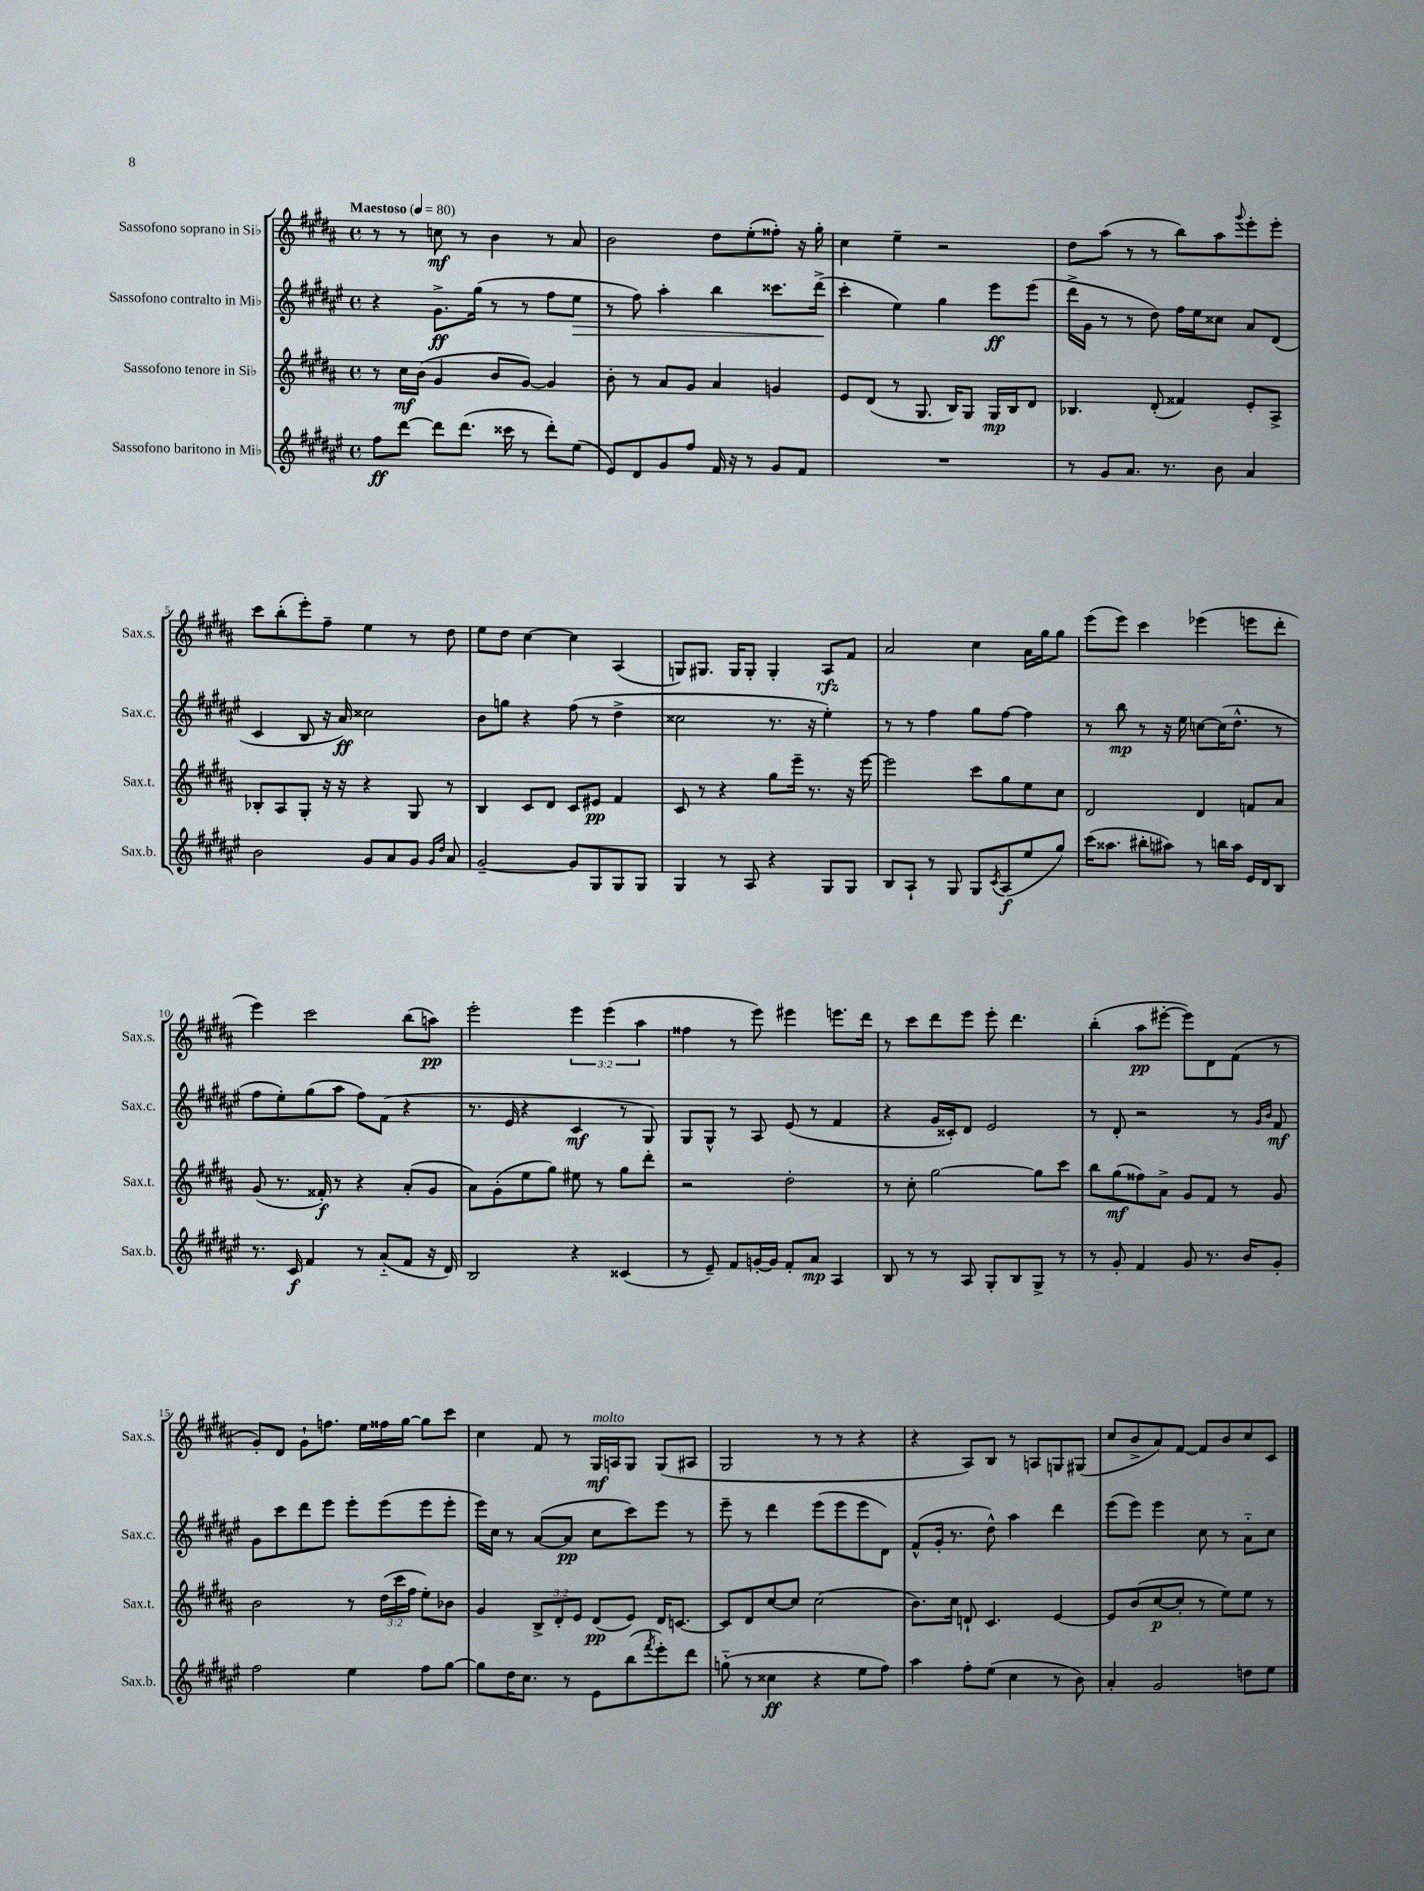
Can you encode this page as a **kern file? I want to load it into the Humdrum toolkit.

**kern	**dynam	**kern	**dynam	**kern	**dynam	**kern	**dynam
*part4	*part4	*part3	*part3	*part2	*part2	*part1	*part1
*staff4	*staff4	*staff3	*staff3	*staff2	*staff2	*staff1	*staff1
*I"Sassofono baritono in Mi♭	*	*I"Sassofono tenore in Si♭	*	*I"Sassofono contralto in Mi♭	*	*I"Sassofono soprano in Si♭	*
*I'Sax.b.	*	*I'Sax.t.	*	*I'Sax.c.	*	*I'Sax.s.	*
*clefG2	*	*clefG2	*	*clefG2	*	*clefG2	*
*k[f#c#g#d#a#e#]	*	*k[f#c#g#d#a#]	*	*k[f#c#g#d#a#e#]	*	*k[f#c#g#d#a#]	*
*M4/4	*	*M4/4	*	*M4/4	*	*M4/4	*
*met(c)	*	*met(c)	*	*met(c)	*	*met(c)	*
*MM80	*	*MM80	*	*MM80	*	*MM80	*
=1	=1	=1	=1	=1	=1	=1	=1
!	!	!	!	!	!	!LO:TX:a:B:t=Maestoso	!
8ff#\L	ff	8r	.	4r	.	8r	.
[8ddd#\J	.	16cc#\LL	mf	.	.	8r	.
.	.	(16b\JJ	.	.	.	.	.
8ddd#\L]	.	4g#/	.	8.g#^\L	ff	8ccn\	mf
(8.ddd#\J	.	.	.	.	.	8r	.
.	.	.	.	(16gg#\Jk	.	.	.
.	.	8b/L	.	8r	.	4b\	.
16ccc##X\	.	.	.	.	.	.	.
8r	.	[8g#/J)	.	8r	.	.	.
8ddd#'\L)	.	4g#/]	.	8ff#\L	.	8r	.
!	!	!	!	!	!LO:HP:b	!	!
(8ee#\J	.	.	.	8ee#\J	>	8a#/	.
=2	=2	=2	=2	=2	=2	=2	=2
8e#/L)	.	8b'\	.	8r	.	2b\	.
8d#/	.	8r	.	8ff#\)	.	.	.
8g#/	.	8a#/L	.	4aa#'\	.	.	.
8ff#/J	.	8g#/J	.	.	.	.	.
16f#/	.	4a#/	.	4bb\	.	8dd#\L	.
16r	.	.	.	.	.	.	.
8r	.	.	.	.	.	(8ee'\	.
8g#/L	.	4gn/	.	8.ccc##X\L	.	8ff##X'\J)	.
8f#/J	.	.	.	.	.	16r	.
.	.	.	.	(16ddd#^\Jk	.	16gg#'\	.
.	.	.	.	.	]	.	.
=3	=3	=3	=3	=3	=3	=3	=3
1r	.	8e/L	.	4ccc#'\	.	4cc#\	.
.	.	(8d#/J	.	.	.	.	.
.	.	8r	.	4ee#\)	.	4ee~\	.
.	.	8.G#/	.	.	.	.	.
.	.	.	.	4gg#\	.	2r	.
.	.	16B/KL)	.	.	.	.	.
.	.	8G#/J	.	.	.	.	.
.	.	16G#/LL	mp	8eee#\L	ff	.	.
.	.	16B/J	.	.	.	.	.
.	.	8d#/J	.	(8eee#\J	.	.	.
=4	=4	=4	=4	=4	=4	=4	=4
8r	.	4.B-X/	.	16ddd#^\LL	.	8dd#\L	.
.	.	.	.	16g#\JJ	.	.	.
8g#/L	.	.	.	8r	.	(8aa#\J	.
8.a#/J	.	.	.	8r	.	8r	.
.	.	(8d#'/	.	8dd#\)	.	8r	.
8.r	.	.	.	.	.	.	.
.	.	4f##X/)	.	16ff#\LL	.	8bb\L)	.
.	.	.	.	16ee#\J	.	.	.
8b\	.	.	.	8cc##X\J	.	8aa#\	.
.	.	.	.	.	.	8qqggg#/	.
4a#/	.	8e'/L	.	8a#/L	.	8eee'\	.
.	.	8A#^/J	.	(8d#/J	.	8eee'\J	.
!!LO:LB:g=z
=5	=5	=5	=5	=5	=5	=5	=5
2b\	.	8B-X'/L	.	4c#/	.	8ccc#\L	.
.	.	8A#/	.	.	.	(8bb'\	.
.	.	8G#'/J	.	8B/	.	8eee'\)	.
.	.	16r	.	16r	.	8ff#~\J	.
.	.	16r	.	16a#/)	ff	.	.
8g#/L	.	4r	.	2cc##X\	.	4ee\	.
8a#/	.	.	.	.	.	.	.
8g#/J	.	8G#/	.	.	.	8r	.
16qqg#/LL	.	.	.	.	.	.	.
16qqdd#/JJ	.	.	.	.	.	.	.
8a#/	.	8r	.	.	.	8dd#\	.
=6	=6	=6	=6	=6	=6	=6	=6
[2g#~/	.	4B/	.	8b\L	.	8ee\L	.
.	.	.	.	8ggn\J	.	8dd#\J	.
.	.	8c#/L	.	4r	.	[4cc#\	.
.	.	8d#/J	.	.	.	.	.
8g#/L]	.	8c#/L	.	(8ff#\	.	4cc#\]	.
8G#/	.	8e#X/J	pp	8r	.	.	.
8G#/	.	4f#/	.	4dd#^\	.	(4A#/	.
8G#/J	.	.	.	.	.	.	.
=7	=7	=7	=7	=7	=7	=7	=7
4G#/	.	8c#/	.	2cc##X\	.	8Gn/L)	.
.	.	8r	.	.	.	8.G#X/J	.
8r	.	4r	.	.	.	.	.
.	.	.	.	.	.	16G#/KL	.
8A#/	.	.	.	.	.	8G#'/J	.
4r	.	8gg#\L	.	8.r	.	4G#'/	.
.	.	16eee~\Jk	.	.	.	.	.
.	.	8.r	.	16r	.	.	.
8G#/L	.	.	.	4ee#'\)	.	8A#/L	rfz
8G#/J	.	16r	.	.	.	8f#/J	.
.	.	[16eee\	.	.	.	.	.
=8	=8	=8	=8	=8	=8	=8	=8
8B/L	.	2eee\]	.	8r	.	2a#/	.
8A#`/J	.	.	.	8r	.	.	.
8r	.	.	.	4ff#\	.	.	.
8G#/	.	.	.	.	.	.	.
8G#/L	.	8ccc#\L	.	8gg#\L	.	4cc#\	.
8qc#/	.	.	.	.	.	.	.
(8A#/	f	8gg#\	.	[8ff#\J	.	.	.
8ee#/	.	8ee\	.	4ff#\]	.	16a#\LL	.
.	.	.	.	.	.	16gg#\J	.
8gg#/J)	.	8cc#\J	.	.	.	8gg#\J	.
=9	=9	=9	=9	=9	=9	=9	=9
(16ccc#\KL	.	2d#/	.	8r	.	(8eee\L	.
8.aa##X\J	.	.	.	.	.	.	.
.	.	.	.	8bb\	mp	8eee\J)	.
8bb#X'\L	.	.	.	8r	.	4ccc#\	.
8aa#X\J)	.	.	.	16r	.	.	.
.	.	.	.	16ee#\	.	.	.
8r	.	4d#/	.	[8ccn\L	.	(4eee-X\	.
16bbn\LL	.	.	.	(16cc\K]	.	.	.
16aa#\JJ	.	.	.	8.dd#^^\J	.	.	.
16e#/LL	.	8fn/L	.	.	.	8eeen\L	.
16d#/J	.	.	.	.	.	.	.
8B/J	.	8a#/J	.	8r	.	8ddd#'\J	.
!!LO:LB:g=z
=10	=10	=10	=10	=10	=10	=10	=10
8.r	.	(8g#/	.	8ff#\L	.	4eee\)	.
.	.	8.r	.	8ee#'\)	.	.	.
16c#/	f	.	.	.	.	.	.
4f#/	.	.	.	(8gg#\	.	2ccc#\	.
.	.	16f##X'/)	f	.	.	.	.
.	.	8r	.	8aa#\J	.	.	.
8r	.	4r	.	8ff#\L)	.	.	.
(8a#/L	.	.	.	(8f#\J	.	.	.
8f#/J	.	(8a#'/L	.	4r	.	(8bb\L	.
16r	.	8g#/J	.	.	.	8aan\J)	pp
16d#/)	.	.	.	.	.	.	.
=11	=11	=11	=11	=11	=11	=11	=11
2B/	.	8a#\L)	.	8.r	.	2eee'\	.
.	.	(8g#'\	.	.	.	.	.
.	.	.	.	16e#/	.	.	.
.	.	8ee\	.	4r	.	.	.
.	.	8gg#\J)	.	.	.	.	.
4r	.	8ee#X\	.	4c#/	mf	6eee\	.
.	.	8r	.	.	.	.	.
.	.	.	.	.	.	(6eee\	.
(4c##X/	.	8gg#\L	.	8r	.	.	.
.	.	.	.	.	.	6aa#\	.
.	.	8ddd#'\J	.	8G#/)	.	.	.
=12	=12	=12	=12	=12	=12	=12	=12
8r	.	2r	.	8G#/L	.	4ff##X\	.
8e#~/)	.	.	.	8G#^^/J	.	.	.
8f#/L	.	.	.	8r	.	8r	.
[16gn'/L	.	.	.	8A#/	.	8eee\)	.
16g/JJ]	.	.	.	.	.	.	.
8f#'/L	.	2dd#'\	.	(8e#/	.	4eee#X\	.
8a#/J	mp	.	.	8r	.	.	.
4A#/	.	.	.	4f#/	.	8.eeen\L	.
.	.	.	.	.	.	16ddd#\Jk	.
=13	=13	=13	=13	=13	=13	=13	=13
8B/	.	8r	.	4r	.	8r	.
8r	.	8cc#'\	.	.	.	8ccc#\L	.
8r	.	[2gg#\	.	16g#/LL	.	8ddd#\	.
.	.	.	.	16c##X'/J)	.	.	.
8A#/	.	.	.	8d#/J	.	8eee\J	.
8G#'/L	.	.	.	2e#/	.	8eee'\	.
8B/	.	.	.	.	.	4.ddd#\	.
8G#^/J	.	8gg#\L]	.	.	.	.	.
8r	.	8ccc#\J	.	.	.	.	.
=14	=14	=14	=14	=14	=14	=14	=14
8r	.	8bb\L	.	8r	.	(4bb'\	.
8g#'/	.	(8gg#\	mf	8d#'/	.	.	.
4f#/	.	8ff##X\)	.	2r	.	8aa#\L	pp
.	.	8a#^\J	.	.	.	[8eee#X'\J	.
8g#/	.	8g#/L	.	.	.	8eee#\L])	.
8.r	.	8f#/J	.	.	.	8d#\	.
.	.	8r	.	8r	.	(8f#\J	.
16b/KL	.	.	.	.	.	.	.
.	.	.	.	16qqg#/LL	.	.	.
.	.	.	.	16qqb/JJ	.	.	.
8g#'/J	.	8g#/	.	8f#/	mf	8r	.
!!LO:LB:g=z
=15	=15	=15	=15	=15	=15	=15	=15
2ff#\	.	2b\	.	8g#\L	.	8g#'/L)	.
.	.	.	.	8ccc#\	.	8d#/J	.
.	.	.	.	8ddd#\	.	8g#`\L	.
.	.	.	.	8eee#\J	.	8.ffn\J	.
4ee#\	.	8r	.	8eee#'\L	.	.	.
.	.	.	.	.	.	16ee\LL	.
.	.	(24dd#\LL	.	(8eee#\	.	16ff##X\	.
.	.	24ccc#\	.	.	.	.	.
.	.	.	.	.	.	[16gg#\JJ	.
.	.	24ff#\JJ	.	.	.	.	.
8ff#\L	.	8ee'\L)	.	8eee#\	.	8gg#\L]	.
[8gg#\J	.	8b-X\J	.	8eee#'\J	.	8ccc#\J	.
=16	=16	=16	=16	=16	=16	=16	=16
8gg#\L]	.	4g#/	.	16eee#\LL)	.	4cc#\	.
.	.	.	.	16cc#\JJ	.	.	.
16dd#\K	.	.	.	8r	.	.	.
8.cc#\J	.	.	.	.	.	.	.
.	.	12B^/L	.	([8a#/L	.	8f#/	.
.	.	12d#'/	.	.	.	.	.
8r	.	.	.	8a#/J]	pp	8r	.
.	.	12e/J	.	.	.	.	.
!	!	!	!	!	!	!LO:TX:a:i:t=molto	!
8e#\L	.	(8d#/L	pp	8cc#\L	.	16G#/LL	mf
.	.	.	.	.	.	16An/J	.
(8bb\	.	8e/J)	.	8ccc#\)	.	8G#/J	.
8qfff#/	.	.	.	.	.	.	.
8eee#'\)	.	16d#/KL	.	8eee#\J	.	(8G#/L	.
.	.	[8.cn/J	.	.	.	.	.
8ddd#\J	.	.	.	8r	.	8A#X/J	.
=17	=17	=17	=17	=17	=17	=17	=17
(8ggn\	.	8c/L]	.	8eee#~\	.	2G#/	.
8r	.	8d#/	.	8r	.	.	.
4cc##X\	ff	[8cc#/	.	4ddd#\	.	.	.
.	.	8cc#/J]	.	.	.	.	.
4r	.	(2cc#\	.	(8eee#\L	.	8r	.
.	.	.	.	8eee#\	.	8r	.
8ee#\L	.	.	.	8eee#\	.	4r	.
8ff#\J)	.	.	.	8d#\J)	.	.	.
=18	=18	=18	=18	=18	=18	=18	=18
4aa#\	.	8.b\L)	.	(8f#^^/L	.	4r	.
.	.	.	.	16g#'/Jk	.	.	.
.	.	16cc#\Jk	.	8.r	.	.	.
8ff#'\L	.	8dn`/	.	.	.	8A#/L)	.
(8ee#\J	.	4.c#/	.	8dd#^^\)	.	8B/J	.
4cc#\	.	.	.	4aa#\	.	8r	.
.	.	.	.	.	.	8An/L	.
8r	.	[4e/	.	4ddd#\	.	8Gn/	.
8b\)	.	.	.	.	.	(8G#X/J	.
=19	=19	=19	=19	=19	=19	=19	=19
4a#'/	.	8e/L]	.	(8eee#\L	.	8cc#/L	.
.	.	(8b/	.	8eee#\J)	.	8b^/	.
2g#/	.	[8cc#/	p	4eee#\	.	8a#/)	.
.	.	8cc#'/J]	.	.	.	[8f#/J	.
.	.	8r	.	8cc#\	.	8f#/L]	.
.	.	8ee\L)	.	8r	.	8b/	.
8ddn\L	.	8ee\J	.	8a#\L	.	8cc#/	.
8ee#\J	.	8r	.	8cc#\J	.	8c#/J	.
==	==	==	==	==	==	==	==
*-	*-	*-	*-	*-	*-	*-	*-
